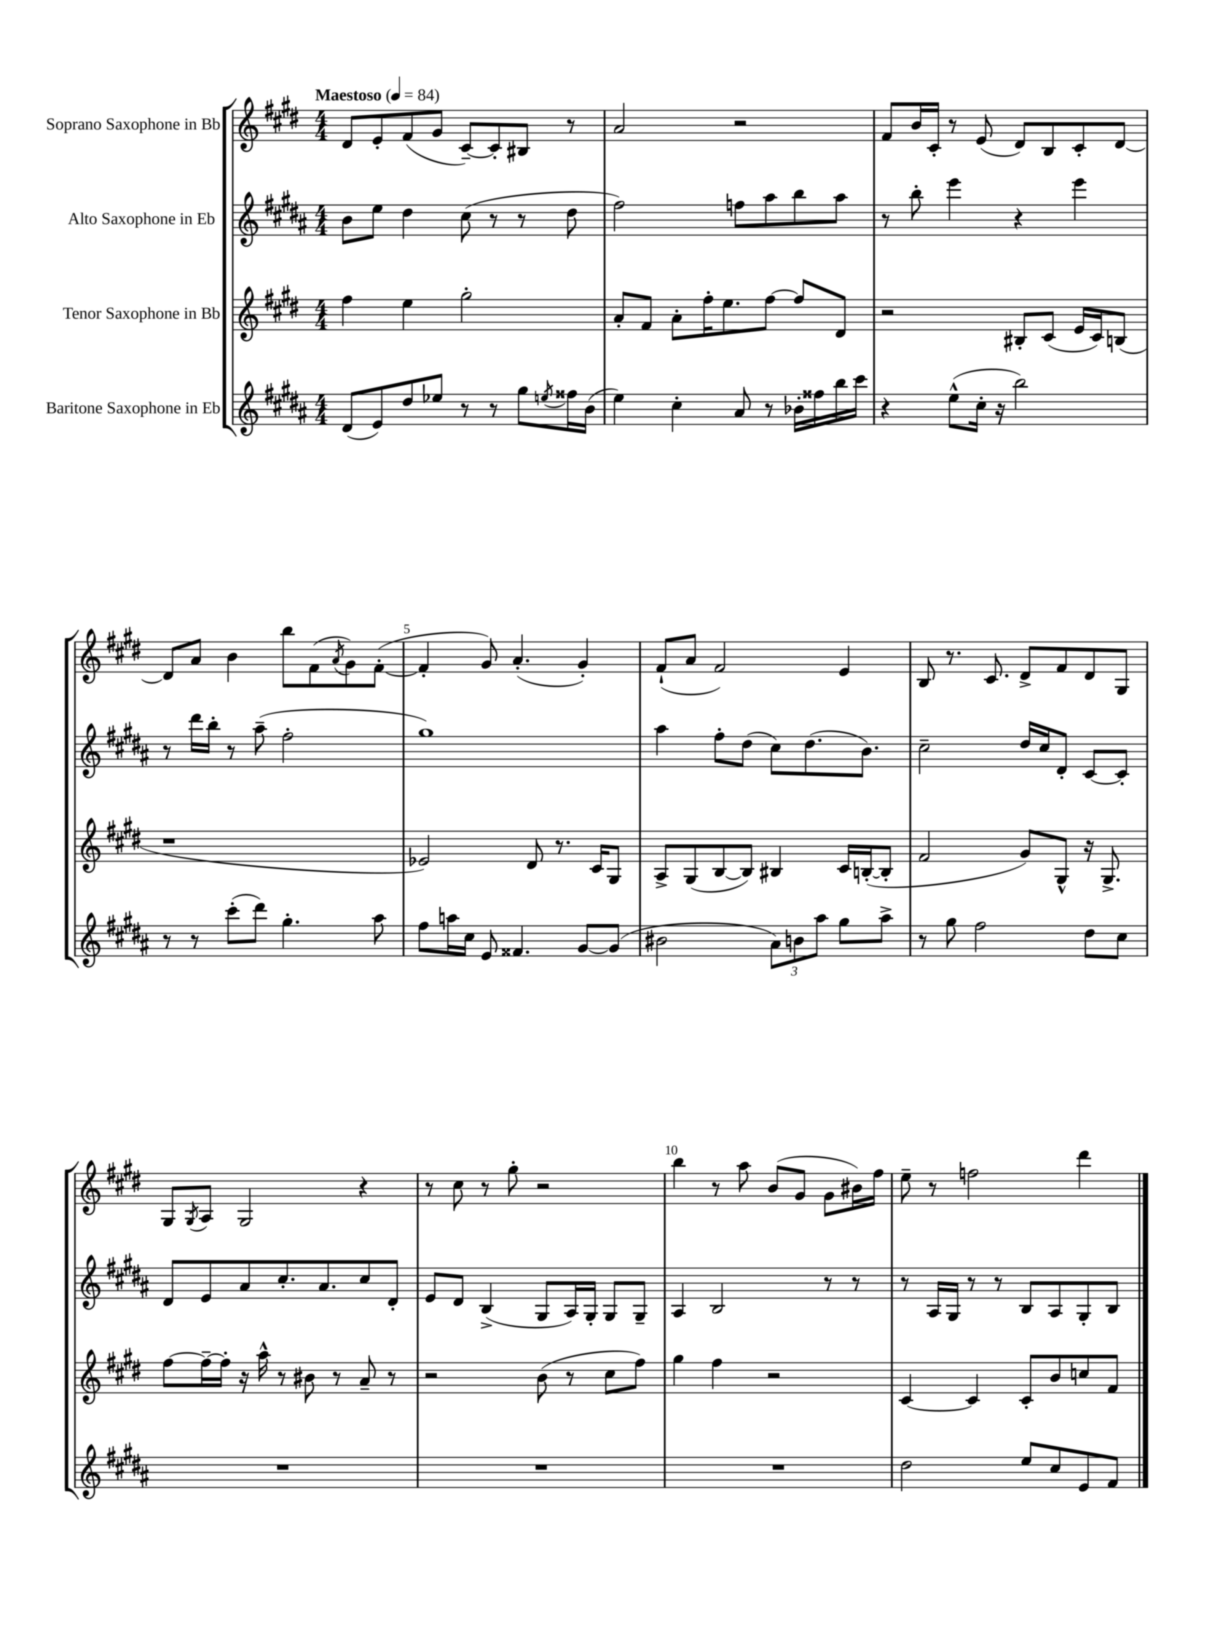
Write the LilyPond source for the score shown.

<<
\new StaffGroup <<
\new Staff = "s0" \with { instrumentName = "Soprano Saxophone in Bb" } {
    \clef treble \key e \major \numericTimeSignature \time 4/4 \tempo "Maestoso" 4 = 84
    dis'8 e'8-. fis'8( gis'8 cis'8~--) cis'8-. bis8 r8 |
    a'2 r2 |
    fis'8 b'16 cis'16-. r8 e'8( dis'8) b8 cis'8-. dis'8~ |
    dis'8 a'8 b'4 b''8 fis'8( \acciaccatura { a'8 } gis'8) fis'8~-.( |
    fis'4-. gis'8) a'4.-.( gis'4-.) |
    fis'8-!( a'8 fis'2) e'4 |
    b8 r8. cis'8. dis'8-> fis'8 dis'8 gis8 |
    gis8 \acciaccatura { gis8 } a8 gis2 r4 |
    r8 cis''8 r8 gis''8-. r2 |
    b''4 r8 a''8 b'8( gis'8 gis'8 bis'16) fis''16 |
    e''8-- r8 f''2 dis'''4 \bar "|." |
}
\new Staff = "s1" \with { instrumentName = "Alto Saxophone in Eb" } {
    \clef treble \key b \major \numericTimeSignature \time 4/4
    b'8 e''8 dis''4 cis''8( r8 r8 dis''8 |
    fis''2) f''8 ais''8 b''8 ais''8 |
    r8 b''8-. e'''4 r4 e'''4 |
    r8 dis'''16 b''16-. r8 ais''8--( fis''2-. |
    gis''1) |
    ais''4 fis''8-. dis''8( cis''8) dis''8.( b'8.) |
    cis''2-- dis''16 cis''16 dis'8-. cis'8~ cis'8-. |
    dis'8 e'8 ais'8 cis''8.-. ais'8. cis''8 dis'8-. |
    e'8 dis'8 b4->( gis8 ais16) gis16-. gis8 gis8-- |
    ais4 b2 r8 r8 |
    r8 ais16 gis16 r8 r8 b8 ais8 gis8-. b8 \bar "|." |
}
\new Staff = "s2" \with { instrumentName = "Tenor Saxophone in Bb" } {
    \clef treble \key e \major \numericTimeSignature \time 4/4
    fis''4 e''4 gis''2-. |
    a'8-. fis'8 a'8-. fis''16-. e''8. fis''8~ fis''8 dis'8 |
    r2 bis8-. cis'8( e'16 cis'16) b8( |
    r1 |
    ees'2) dis'8 r8. cis'16 gis8 |
    a8-> gis8( b8~ b8) bis4 cis'16 b16~-.( b8-. |
    fis'2 gis'8) gis8-^ r16 gis8.-> |
    fis''8~ fis''16~-- fis''16-. r16 a''16-^ r8 bis'8 r8 a'8-- r8 |
    r2 b'8( r8 cis''8 fis''8) |
    gis''4 fis''4 r2 |
    cis'4~ cis'4 cis'8-. b'8 c''8 fis'8 \bar "|." |
}
\new Staff = "s3" \with { instrumentName = "Baritone Saxophone in Eb" } {
    \clef treble \key b \major \numericTimeSignature \time 4/4
    dis'8( e'8) dis''8 ees''8 r8 r8 gis''8 \acciaccatura { e''8 } fisis''16 b'16( |
    e''4) cis''4-. ais'8 r8 bes'16-. fisis''16 b''16 cis'''16 |
    r4 e''8-^( cis''16-. r16 b''2) |
    r8 r8 cis'''8-.( dis'''8) gis''4.-. ais''8 |
    fis''8 a''16 cis''16 e'8 fisis'4. gis'8~ gis'8( |
    bis'2 \tuplet 3/2 { ais'8) b'8 ais''8 } gis''8 ais''8-> |
    r8 gis''8 fis''2 dis''8 cis''8 |
    R1 |
    R1 |
    R1 |
    dis''2 e''8 cis''8 e'8 fis'8 \bar "|." |
}
>>
>>
\layout { \context { \Score \override BarNumber.break-visibility = ##(#f #t #t) barNumberVisibility = #(every-nth-bar-number-visible 5) } }
